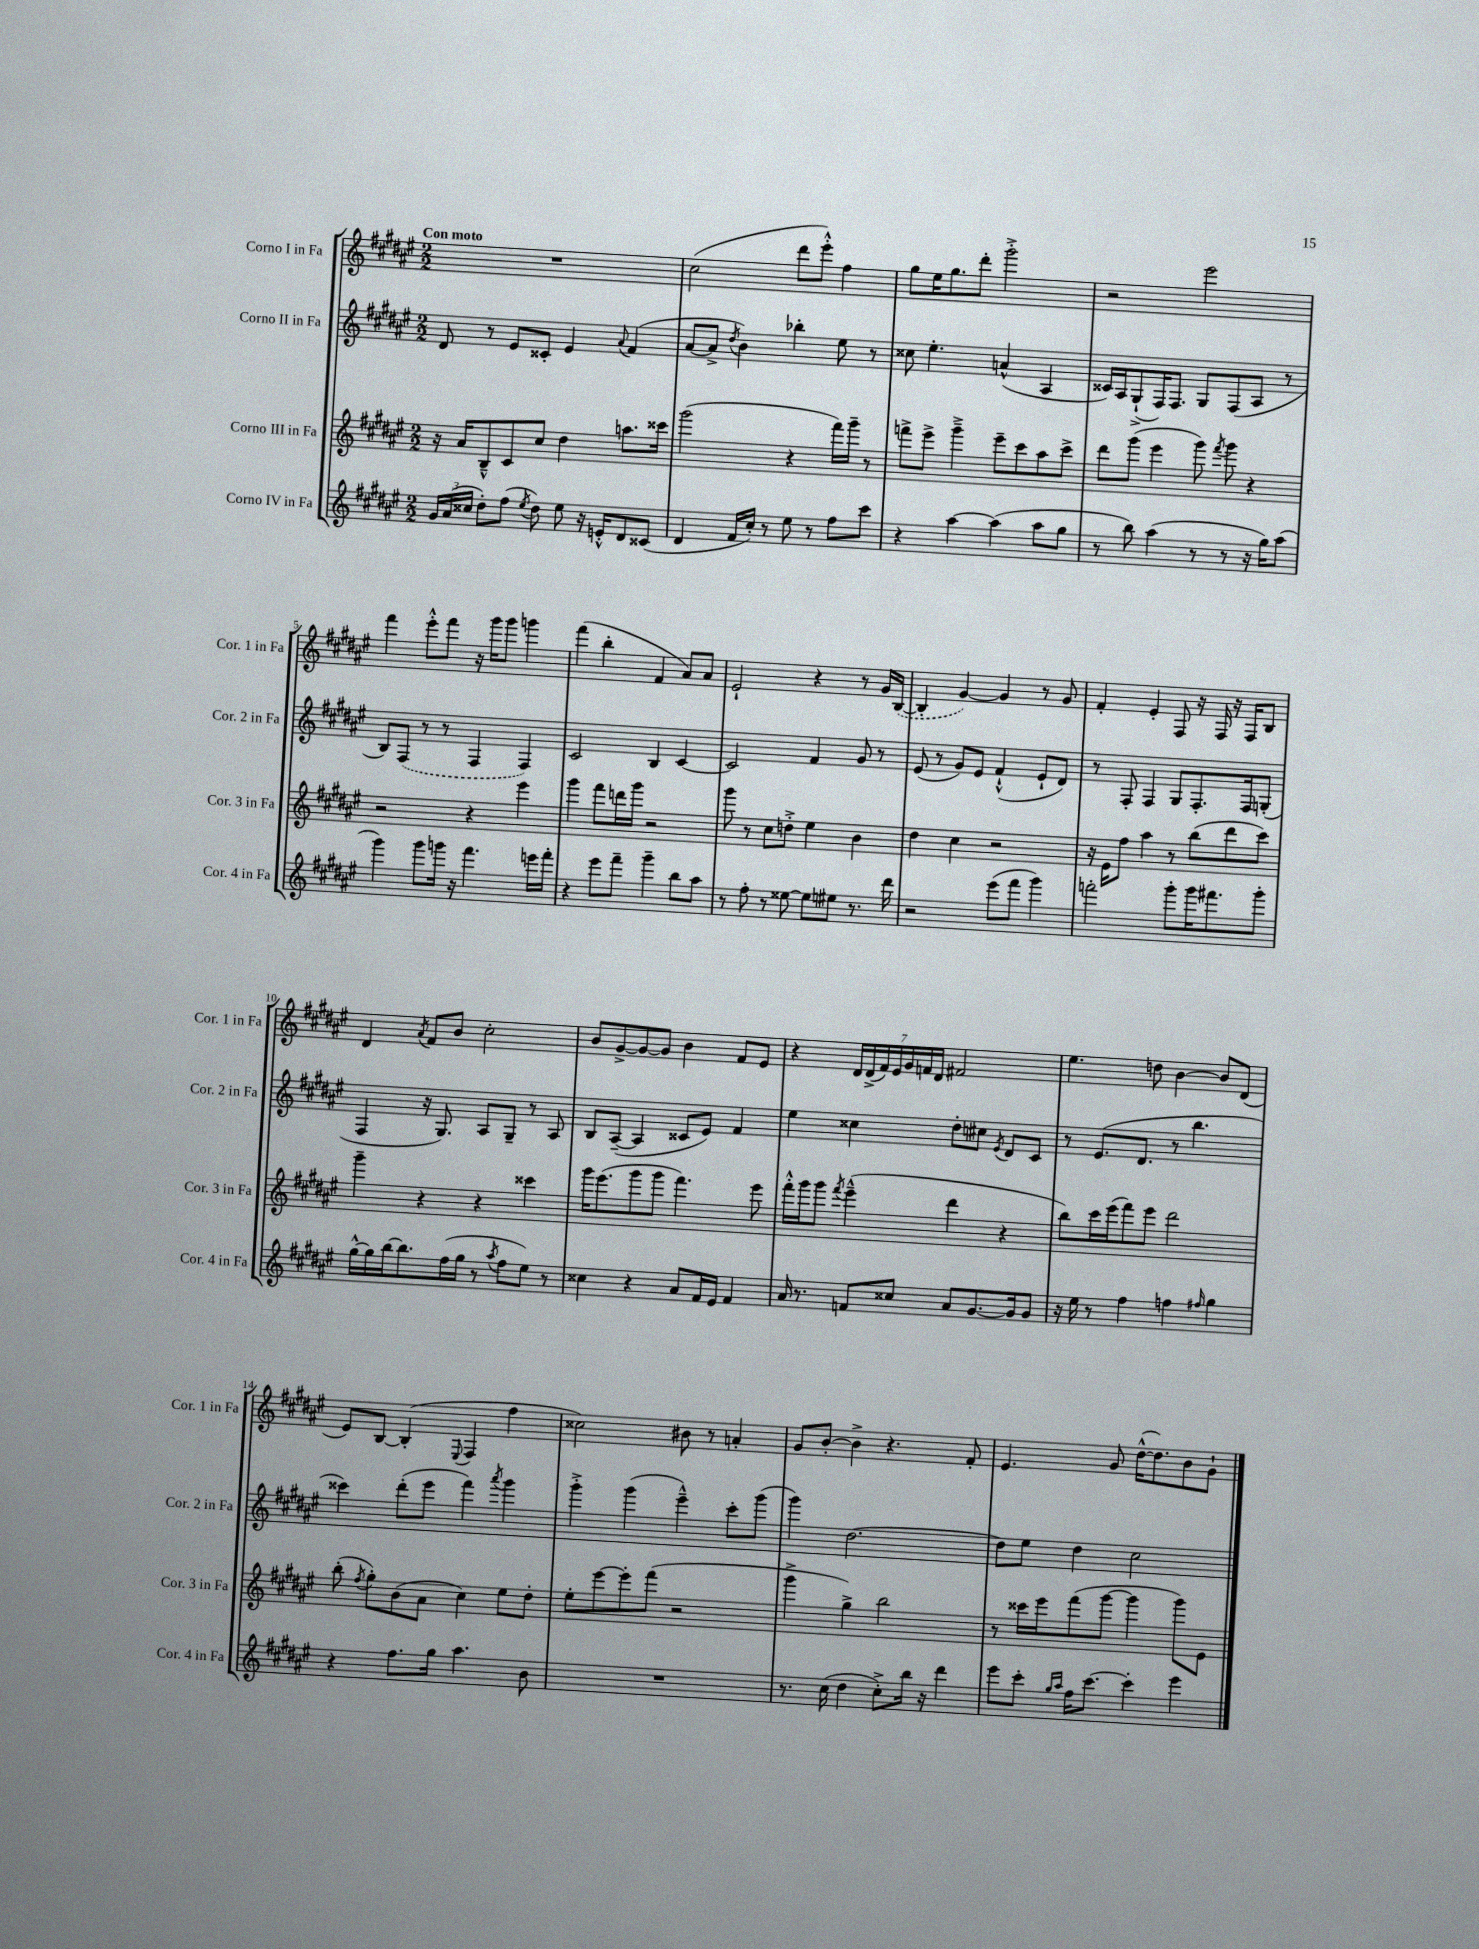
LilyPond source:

<<
\new StaffGroup <<
\new Staff = "s0" \with { instrumentName = "Corno I in Fa" shortInstrumentName = "Cor. 1 in Fa" } {
    \clef treble \key fis \major \numericTimeSignature \time 2/2 \tempo "Con moto"
    \autoBeamOff R1 |
    cis''2( dis'''8[ eis'''8]-.-^) fis''4 |
    gis''8[ eis''16 gis''8. dis'''8]-. gis'''2-.-> |
    r2 eis'''2 |
    fis'''4 eis'''8[-.-^ fis'''8] r16 gis'''16[ gis'''8] g'''4 |
    fis'''4( b''4-. fis'4 ais'8[) ais'8] |
    eis'2-! r4 r8 gis'16[ \once \slurDashed b16]~( |
    b4-. gis'4~) gis'4 r8 gis'8 |
    fis'4-. eis'4-. fis8 r16 fis16 r16 fis16[ b8] |
    dis'4 \acciaccatura { ais'8 } fis'8[ b'8] cis''2-. |
    b'8[ gis'8~-> gis'8~ gis'8] b'4 fis'8[ eis'8] |
    r4 \tuplet 7/4 { dis'16[ dis'16->( fis'16) eis'16 gis'16 f'16 dis'16] } fis'2 |
    eis''4. d''8 b'4~ b'8[ dis'8]( |
    eis'8[) b8]~ b4-.( \appoggiatura { eis8 } fis4 fis''4 |
    cisis''2) bis'8 r8 a'4-. |
    gis'8[ b'8]~-. b'4-> r4. fis'8-. |
    eis'4. gis'8 dis''16[~-^( dis''8.) b'8 gis'8]-! \bar "|." |
}
\new Staff = "s1" \with { instrumentName = "Corno II in Fa" shortInstrumentName = "Cor. 2 in Fa" } {
    \clef treble \key fis \major \numericTimeSignature \time 2/2
    \autoBeamOff dis'8 r8 eis'8[ cisis'8]-. eis'4 \appoggiatura { ais'8 } fis'4( |
    ais'8[~ ais'8]-> \acciaccatura { dis''8 } b'4) bes''4-. eis''8 r8 |
    cisis''8 eis''4.-. a'4-^( ais4 |
    cisis'16[) ais16 gis8-!->( fis16) fis8.] gis8[ fis8( ais8] r8 |
    b8[) \once \slurDashed fis8]( r8 r8 fis4 fis4) |
    cis'2 b4 cis'4~ |
    cis'2 fis'4 gis'8 r8 |
    eis'8( r8 gis'8[) eis'8] fis'4-!-^( eis'8[-! dis'8]) |
    r8 fis8-. fis4 gis8[ fis8.-. fis16 g8]-.( |
    fis4 r16 gis8.) ais8[ gis8]-- r8 ais8 |
    b8[ ais8]~--( ais4 cisis'8[ eis'8]) fis'4 |
    eis''4 cisis''4 dis''8[-. cis''8] \acciaccatura { eis'8 } dis'8[ cis'8] |
    r8 eis'8.[( dis'8.] r8 b''4. |
    cisis'''4) dis'''8[-.( eis'''8] fis'''4) \acciaccatura { ais'''8 } gis'''4 |
    gis'''4-.-> gis'''4( eis'''4---^) cis'''8[-. gis'''8]( |
    gis'''4) dis''2.~ |
    dis''8[ eis''8] dis''4 cis''2 \bar "|." |
}
\new Staff = "s2" \with { instrumentName = "Corno III in Fa" shortInstrumentName = "Cor. 3 in Fa" } {
    \clef treble \key fis \major \numericTimeSignature \time 2/2
    \autoBeamOff r16 ais'16[ b8---^ cis'8 cis''8] dis''4 a''8.[ cisis'''16] |
    gis'''2( r4 fis'''16[) gis'''16]-- r8 |
    f'''8[-> eis'''8]-> gis'''4---> eis'''8[-- cis'''8 ais''8 cis'''8]-> |
    dis'''8[ gis'''8]( eis'''4 gis'''8) \acciaccatura { fis'''8 } gis'''8 r4 |
    r2 r4 eis'''4 |
    gis'''4 fis'''8[ d'''16 gis'''16] r2 |
    gis'''8 r8 cis''8[ d''8]-.-> eis''4 b'4 |
    dis''4 cis''4 r2 |
    r16 eis'16[ fis''8] ais''4 r8 b''8[( dis'''8 cis'''8]) |
    gis'''4-- r4 r4 cisis'''4 |
    gis'''16[ eis'''8.( gis'''8 gis'''8] fis'''4.) eis'''8 |
    fis'''16[-.-^ gis'''16 gis'''8] \acciaccatura { fis'''8 } eis'''4---^( dis'''4 r4 |
    b''8[) cis'''16 eis'''16( fis'''8) eis'''8] dis'''2 |
    b''8-.( \acciaccatura { fis''8 } gis''8[-.) b'8( ais'8] cis''4) eis''8[ dis''8]-. |
    eis''8[-. eis'''8~ eis'''8-. fis'''8]( r2 |
    gis'''4-> gis''4->) b''2 |
    r8 cisis'''16[ eis'''16 fis'''8( gis'''8]~ gis'''4 gis'''8[) eis'8] \bar "|." |
}
\new Staff = "s3" \with { instrumentName = "Corno IV in Fa" shortInstrumentName = "Cor. 4 in Fa" } {
    \clef treble \key fis \major \numericTimeSignature \time 2/2
    \autoBeamOff \tuplet 3/2 { gis'16[ ais'16( cisis''16] } dis''8[-.) fis''8]( \acciaccatura { eis''8 } dis''8) eis''8 r16 e'16[-.-^ dis'8 cisis'8]( |
    dis'4 fis'16[ cis''16]-.) r8 eis''8 r8 fis''8[ cis'''8] |
    r4 ais''4~ ais''4( ais''8[ gis''8] |
    r8 b''8) ais''4( r8 r8 r16 gis''16[) ais''8]( |
    gis'''4) gis'''8[ g'''16] r16 fis'''4. e'''16[ fis'''16]-. |
    r4 eis'''8[ fis'''8]-- gis'''4-- b''8[ ais''8] |
    r8 fis''8-. r8 eisis''8~ eisis''8[ eis''8] r8. dis'''16 |
    r2 eis'''8[( fis'''8] gis'''4) |
    f'''2-. gis'''8[-. gis'''16 fis'''8. gis'''8]-. |
    gis''16[~-^ gis''16 b''16~ b''8. fis''16( gis''16] r8 \acciaccatura { ais''8 } fis''8[ eis''8]) r8 |
    cisis''4 r4 ais'8[ fis'16 eis'16] fis'4 |
    ais'16 r8. f'8[ cisis''8] ais'8[ gis'8.~ gis'16 gis'8] |
    r16 eis''16 r8 fis''4 f''4 \grace { fis''16 } gis''4 |
    r4 fis''8.[ gis''16] ais''4. b'8 |
    R1 |
    r8. cis''16( dis''4 cis''8[-.->) b''16] r16 dis'''4 |
    eis'''8[ cis'''8]-. \grace { gis''16[ ais''16] } fis''16[ cis'''8.]~ cis'''4-. eis'''4 \bar "|." |
}
>>
>>
